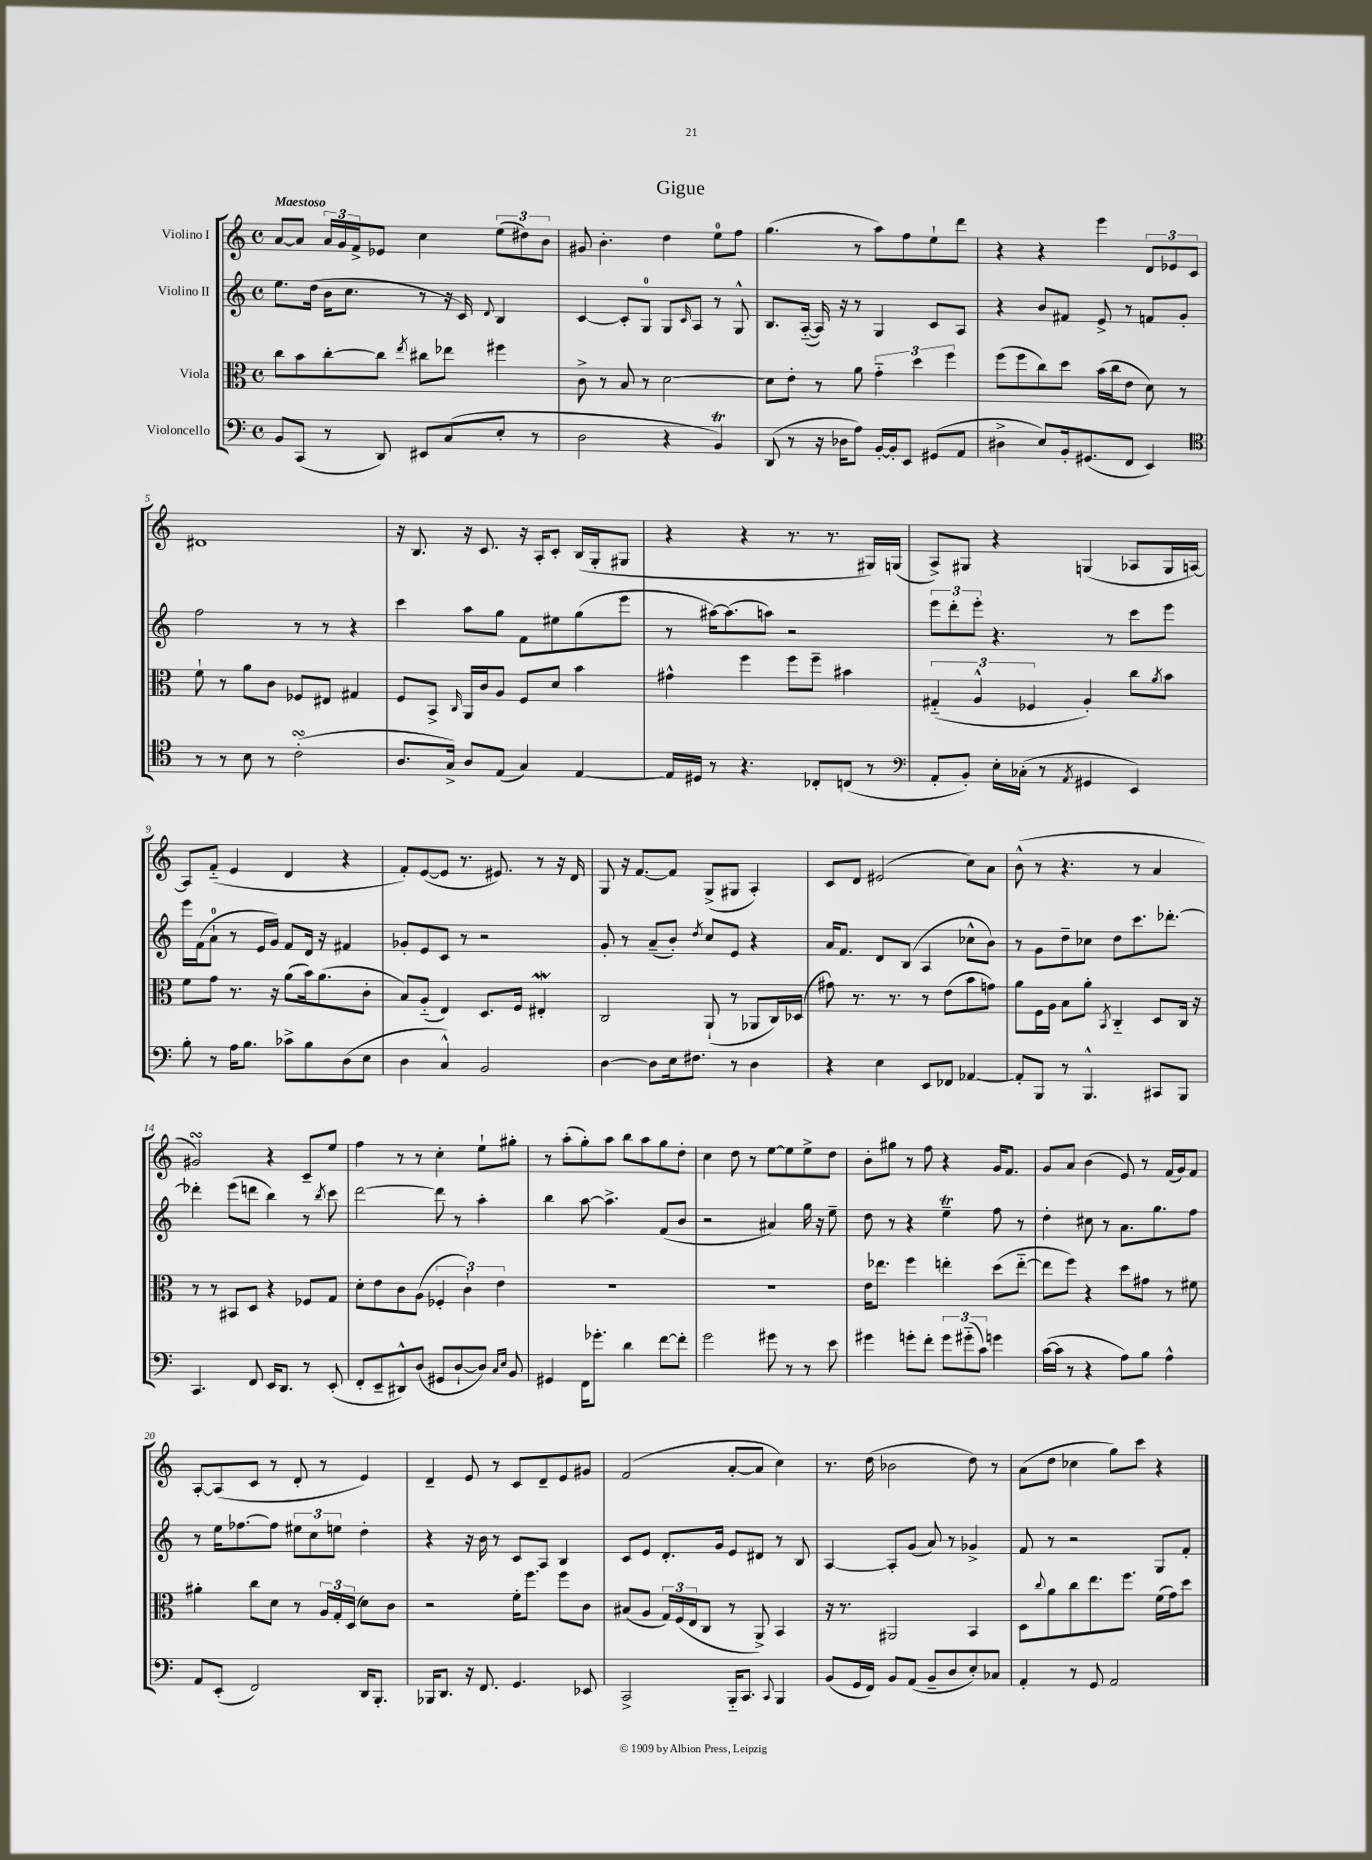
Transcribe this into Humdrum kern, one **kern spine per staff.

**kern	**kern	**kern	**kern
*staff4	*staff3	*staff2	*staff1
*clefF4	*clefC3	*clefG2	*clefG2
*k[]	*k[]	*k[]	*k[]
*M4/4	*M4/4	*M4/4	*M4/4
*met(c)	*met(c)	*met(c)	*met(c)
8BB	8cc	8.ee	[8a
(8CC	8b	.	8a]
.	.	(16dd	.
8r	[8cc'	16b	24a
.	.	.	24g
.	.	8.cc	.
.	.	.	24f^
8DD)	8cc]	.	8e-
.	8qee	.	.
8EE#	8cc#	8r	4cc
(8C	8ee-	16r	.
.	.	16c)	.
.	.	8qqd	.
8E'	4ff#	4B	(12ee
.	.	.	12dd#)
8r	.	.	.
.	.	.	12b
=	=	=	=
2D	8c^	[4c	8g#
.	8r	.	4.b'
.	8B	8c']	.
.	8r	8G	.
4r	[2d	8G	4dd
.	.	16qqc	.
.	.	8A	.
4BB)	.	8r	8ee
.	.	8G^^	8ff
=	=	=	=
(8DD	8d]	8.B	(4.gg
8r	8e'	.	.
.	.	([16A'~	.
16r	8r	16A])	.
16D-	.	16r	.
8A)	8a	8r	8r
[16BB'	6g'~	4G	8aa)
16BB']	.	.	.
8EE	.	.	8ff
.	6dd	.	.
(8GG#	.	8c	8ee`
.	6ff	.	.
8AA	.	8A	8ddd
=	=	=	=
4D#^	(8ff	4r	4r
.	8ff	.	.
8E)	8cc)	8b	4r
16BB'	8dd	8f#	.
(8.GG#	.	.	.
.	(16b	8e^	4eee
.	16cc	.	.
8FF	8e	8r	.
4EE)	8d)	8f	12d
.	.	.	12e-
.	8r	8g'	.
.	.	.	12c
=	=	=	=
*clefC4	*	*	*
8r	8f`	2ff	1d#
8r	8r	.	.
8B	8a	.	.
8r	8c	.	.
(2c'	8F-	8r	.
.	8E#	8r	.
.	4G#	4r	.
=	=	=	=
8.A	8F	4ccc	16r
.	.	.	8.B
.	8BB^	.	.
16G^)	.	.	.
.	16qqC	.	.
8A	16AA	8aa	16r
.	16c	.	8.c
(8E	8A	8gg	.
4G)	8F	8f	16r
.	.	.	16A'
.	8d	8ee#	8c'
[4E	4b	(8gg	(16B
.	.	.	16G'
.	.	8eee	8G#
=	=	=	=
16E]	4g#^^	8r	4r
16D#	.	.	.
8r	.	[16aa#)	.
.	.	(8.aa#]	.
4.r	4ff	.	4r
.	.	8aa)	.
.	8ff	2r	8.r
8C-'	8ff~	.	.
.	.	.	8.r
(8C	4b#	.	.
8r	.	.	16G#)
.	.	.	(16G
=	=	=	=
*clefF4	*	*	*
8AA'	(6G#'~	12eee	8A^)
.	.	12ddd'	.
8BB')	.	.	8G#
.	6A^^	12eee'	.
16E'	.	4.r	4r
(16C-'	.	.	.
.	6F-	.	.
8r	.	.	.
8qAA	.	.	.
4GG#	4A')	.	(4G
.	.	8r	.
4EE)	8cc	8ccc	8A-
.	8qa	.	.
.	8b	8eee	16G
.	.	.	[16A)
=	=	=	=
8B'	8f	16eee	8A]
.	.	(16f	.
8r	8g	8a`	(8f'~
16A	8.r	8r	4e
8.B	.	.	.
.	.	16e	.
.	16r	16g)	.
8c-^	(8a	8f	4d
8B	16b)	16d	.
.	(8.a	16r	.
(8D	.	4f#	4r
8E	8c'	.	.
=	=	=	=
4D	8B)	8g-'	8f')
.	(8A'~	8e	([8e
4C^^)	4E)	8c	8e]
.	.	8r	8.r
2BB	8.D	2r	.
.	.	.	8.e#)
.	16F	.	.
.	4E#'	.	8r
.	.	.	16r
.	.	.	16d
=	=	=	=
[4D	2C	8g'	8G
.	.	8r	16r
.	.	.	[8.f
8D]	.	(8a~	.
16E	.	8b')	8f]
8.F#	.	.	.
.	.	8qdd	.
.	(8AA`	8cc	(8G^
8r	8r	8e	8G#
4D	8AA-	4r	4A')
.	16C)	.	.
.	(16D-	.	.
=	=	=	=
4r	8g#)	16a	8c
.	.	8.f	.
.	8.r	.	8d
4E	.	8d	(2e#
.	8.r	.	.
.	.	(8B	.
8EE	8r	4A	.
8FF-	(8e	.	.
[4AA-	8b	8cc-^^	8cc)
.	8g)	8b)	8a
=	=	=	=
8AA-']	8a	8r	(8b^^
8BBB	16F	8g	8r
.	16A	.	.
8r	8B	8dd~	4.r
4.BBB^^	8a'	8cc-	.
.	8qBB	.	.
.	4C'~	8dd	.
.	.	8.ccc	8r
8CC#	8D	.	4a
.	.	[8.ddd-'	.
8BBB	16C	.	.
.	16r	.	.
=	=	=	=
4.CC	8r	4ddd-']	2g#)
.	8r	.	.
.	8BB#	(8eee	.
8FF	8D	8ddd	.
16EE	4r	4bb)	4r
8.DD	.	.	.
8r	8F-	8r	8c~
.	.	8qbb	.
(8EE'	8G	8ccc	8ee
=	=	=	=
8FF'	8d'	[2ddd	4ff
8EE~	8e	.	.
8DD#^^)	8c	.	8r
(8D	(8A	.	8r
8GG#	6F-'	8ddd]	4cc'
[8D`	.	8r	.
.	6c`)	.	.
8D])	.	4aa'	8ee`
.	6e	.	.
16qqC	.	.	.
16qqE	.	.	.
8BB	.	.	8gg#'
=	=	=	=
4GG#	1r	4bb	8r
.	.	.	(8aa'
16FF	.	[8aa	8gg')
8.g-'	.	.	.
.	.	4.aa^]	8aa
4d	.	.	8bb
.	.	.	8aa
[8f	.	(8f	8gg
8f']	.	8b	8dd'
=	=	=	=
2g	1r	2r	4cc
.	.	.	8dd
.	.	.	8r
8g#	.	4a#)	[8ee
8r	.	.	8ee]
8r	.	16gg	8ee^
.	.	16r	.
8e	.	8ee~	8dd
=	=	=	=
4g#	16e	8dd	8b'
.	8.ee-	.	.
.	.	8r	8gg#
8g'	4ff	4r	8r
8f'	.	.	8ff
12g	4ee'	4ee~	4r
(12g#'~	.	.	.
12c)	.	.	.
4g	(8dd	8ff	16g
.	.	.	8.f
.	[8ee'~	8r	.
=	=	=	=
([16c	8ee]	4dd'	8g
16c]	.	.	.
8r	8ff)	.	8a
4r	4r	8cc#	(4b
.	.	8r	.
8A)	8dd	8.a	8e)
8B	8g#	.	8r
.	.	8.gg	.
4A^^	8r	.	(16f
.	.	.	16g)
.	8f#	8ff	8f
=	=	=	=
8AA	4a#'	8r	[8A'
(8EE'	.	16ee	(8A]
.	.	[8.ff-	.
2FF)	8cc	.	8c
.	8d	8ff-]	8r
.	8r	12ee#	8d'
.	.	12cc	.
.	24A	.	8r
.	24G'	12ee	.
.	(24D	.	.
16DD	8d)	4dd'	4e)
8.BBB'	.	.	.
.	8c	.	.
=	=	=	=
16BBB-	2r	4r	4d~
8.DD	.	.	.
16r	.	16r	8e
8.FF	.	16b	.
.	.	8r	8r
4.GG	16f'	8c	8c
.	8.ff	.	.
.	.	8A	8d~
.	8ff	4B	8e
8EE-	8c	.	8g#
=	=	=	=
2CC^	(8B#	8c	(2f
.	8A	8e	.
.	24G)	8.d'	.
.	(24F	.	.
.	24E	.	.
.	8C	.	.
.	.	16g	.
16BBB'~	8r	8e	[8a'
8.CC	.	.	.
.	8AA^)	8d#	8a]
8qqCC	.	.	.
4BBB	4BB	8r	4cc)
.	.	8B	.
=	=	=	=
(8BB	16r	[4A	8.r
.	8.r	.	.
16GG	.	.	.
16FF)	.	.	(16dd
8BB	2AA#	8A']	2b-
(8AA	.	(8g	.
8BB~	.	8a)	.
8D	.	8r	.
8E')	4BB	4g-^	8dd)
8C-	.	.	8r
=	=	=	=
4AA'	8D	8f	(8a
.	8qqcc	.	.
.	8a	8r	8dd
8r	8cc	2r	4cc-
8GG	8.ee	.	.
2AA	.	.	8gg)
.	8.ff	.	.
.	.	.	8ccc
.	(16f	8G	4r
.	16g)	.	.
.	8dd	8f'	.
==	==	==	==
*-	*-	*-	*-
